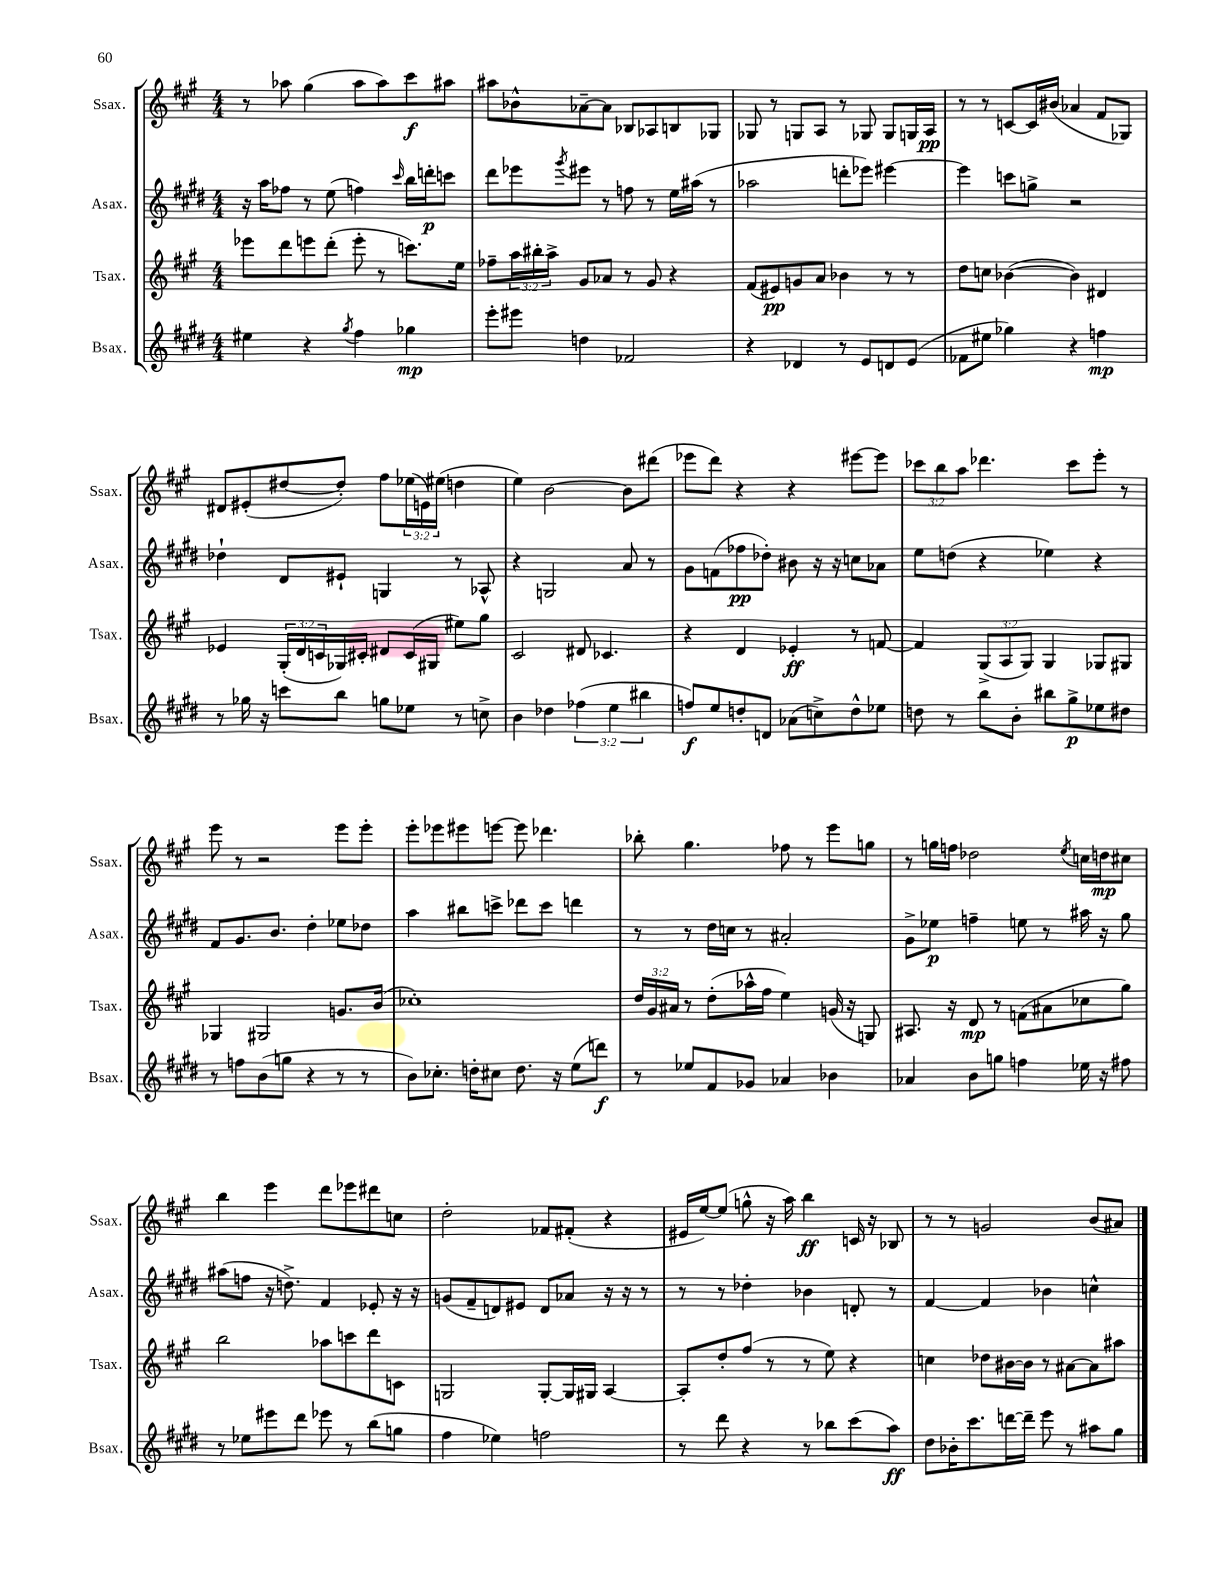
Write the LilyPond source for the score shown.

<<
\new StaffGroup <<
\new Staff = "s0" \with { instrumentName = "Ssax." shortInstrumentName = "Ssax." } {
    \clef treble \key a \major \numericTimeSignature \time 4/4 \override Staff.TupletNumber.text = #tuplet-number::calc-fraction-text
    r8 aes''8 gis''4( aes''8 aes''8) cis'''8\f ais''8 |
    ais''8 bes'8-^ aes'8~-- aes'8 bes8 aes8 b8 ges8 |
    ges8 r8 g8 a8 r8 ges8 ges8 g16 a16\pp |
    r8 r8 c'8~ c'16 bis'16( aes'4 fis'8 ges8) |
    dis'8 eis'8-.( dis''8~ dis''8-.) fis''8 \tuplet 3/2 { ees''16( e'16) eis''16( } d''4 |
    e''4) b'2~ b'8 dis'''8( |
    ees'''8 d'''8) r4 r4 eis'''8~ eis'''8 |
    \tuplet 3/2 { ces'''8 b''8 a''8 } des'''4. ces'''8 e'''8-. r8 |
    e'''8 r8 r2 e'''8 e'''8-. |
    e'''8-. ees'''8 eis'''8 e'''8~ e'''8 des'''4. |
    bes''8-. gis''4. fes''8 r8 e'''8 g''8 |
    r8 g''16 f''16 des''2 \acciaccatura { e''8 } c''16 d''16\mp cis''8 |
    b''4 e'''4 d'''8 ees'''8 dis'''8 c''8 |
    d''2-. fes'8 fis'8-.( r4 |
    eis'16 e''16~) e''8( g''8-^ r16 a''16) b''4\ff c'16 r16 bes8 |
    r8 r8 g'2 b'8( ais'8) \bar "|." |
}
\new Staff = "s1" \with { instrumentName = "Asax." shortInstrumentName = "Asax." } {
    \clef treble \key e \major \numericTimeSignature \time 4/4
    r16 a''16 fes''8 r8 e''8( f''4) \grace { cis'''16 } b''16 d'''16-.\p c'''8 |
    dis'''8 ees'''8 \acciaccatura { gis'''8 } eis'''8 r8 f''8 r8 e''16 ais''16( r8 |
    aes''2 d'''8-. ees'''8) eis'''4~ |
    eis'''4 c'''8 g''8-> r2 |
    des''4-! dis'8 eis'8-! g4 r8 aes8-^ |
    r4 g2 a'8 r8 |
    gis'8 f'8( fes''8\pp des''8-.) bis'8 r16 r16 c''8 aes'8 |
    e''8 d''8( r4 ees''4) r4 |
    fis'8 gis'8. b'8. dis''4-. ees''8 des''8 |
    a''4 bis''8 c'''8-> des'''8 c'''8 d'''4 |
    r8 r8 dis''16 c''16 r8 ais'2-. |
    gis'8-> ees''8\p f''4-- e''8 r8 ais''16 r16 gis''8 |
    ais''8( f''8 r16 d''8.->) fis'4 ees'8-. r16 r16 |
    g'8( fis'8-- d'8) eis'8 d'8 aes'8 r16 r16 r8 |
    r8 r8 des''4-. bes'4 d'8-. r8 |
    fis'4~ fis'4 bes'4 c''4-^ \bar "|." |
}
\new Staff = "s2" \with { instrumentName = "Tsax." shortInstrumentName = "Tsax." } {
    \clef treble \key a \major \numericTimeSignature \time 4/4 \override Staff.TupletNumber.text = #tuplet-number::calc-fraction-text
    ees'''8 d'''8 e'''8 d'''8-.( e'''8-. r8 c'''8.) e''16 |
    fes''8-- \tuplet 3/2 { a''16 bis''16-. a''16-> } gis'8 aes'8 r8 gis'8 r4 |
    fis'8( eis'8\pp) g'8 a'8 bes'4 r8 r8 |
    d''8 c''8 bes'4~( bes'4) dis'4 |
    ees'4 \tuplet 3/2 { gis16-.( d'16 c'16 } ges16) cis'16-. dis'8 cis'16( gis16 eis''8) gis''8 |
    cis'2 dis'8 ces'4. |
    r4 d'4 ees'4-.\ff r8 f'8~ |
    f'4 \tuplet 3/2 { gis8->( a8 gis8) } gis4 ges8 gis8 |
    ges4 gis2 g'8. b'16( |
    ces''1-.) |
    \tuplet 3/2 { d''16 gis'16 ais'16 } r8 d''8-.( aes''16-^ fis''16 e''4) g'16( r16 g8) |
    ais8. r16 d'8\mp r8 f'8( ais'8 ces''8 gis''8) |
    b''2 aes''8 c'''8 d'''8 c'8 |
    g2 g8~-. g16 gis16 a4~ |
    a8-. d''8-. fis''8( r8 r8 e''8) r4 |
    c''4 des''8 bis'16~ bis'16 r8 ais'8~ ais'8 ais''8 \bar "|." |
}
\new Staff = "s3" \with { instrumentName = "Bsax." shortInstrumentName = "Bsax." } {
    \clef treble \key e \major \numericTimeSignature \time 4/4 \override Staff.TupletNumber.text = #tuplet-number::calc-fraction-text
    eis''4 r4 \acciaccatura { gis''8 } fis''4 ges''4\mp |
    e'''8-. eis'''8 d''4 fes'2 |
    r4 des'4 r8 e'8 d'8 e'8( |
    fes'8 eis''8 ges''4) r4 f''4\mp |
    r8 ges''16 r16 c'''8 b''8 g''8 ees''8 r8 c''8-> |
    b'4 des''4 \tuplet 3/2 { fes''4( e''4 bis''4 } |
    f''8\f) e''8 d''8-. d'8 aes'8( c''8->) d''8-^ ees''8 |
    d''8 r8 b''8 b'8-. bis''8 gis''8->\p ees''8 dis''8 |
    r8 f''8 b'8( g''8 r4 r8 r8 |
    b'8) ces''8.-. d''16-. cis''8 d''8. r16 e''8( d'''8\f) |
    r8 ees''8 fis'8 ges'8 aes'4 bes'4 |
    aes'4 b'8 g''8 f''4 ees''16 r16 fis''8 |
    r8 ees''8 eis'''8 dis'''8 ees'''8 r8 b''8( g''8 |
    fis''4 ees''4) f''2 |
    r8 dis'''8 r4 r8 bes''8 cis'''8( a''8\ff) |
    dis''8 bes'16-. cis'''8. d'''16~ d'''16-- e'''8 r8 ais''8 gis''8 \bar "|." |
}
>>
>>
\layout { \context { \Score \remove "Bar_number_engraver" } }
